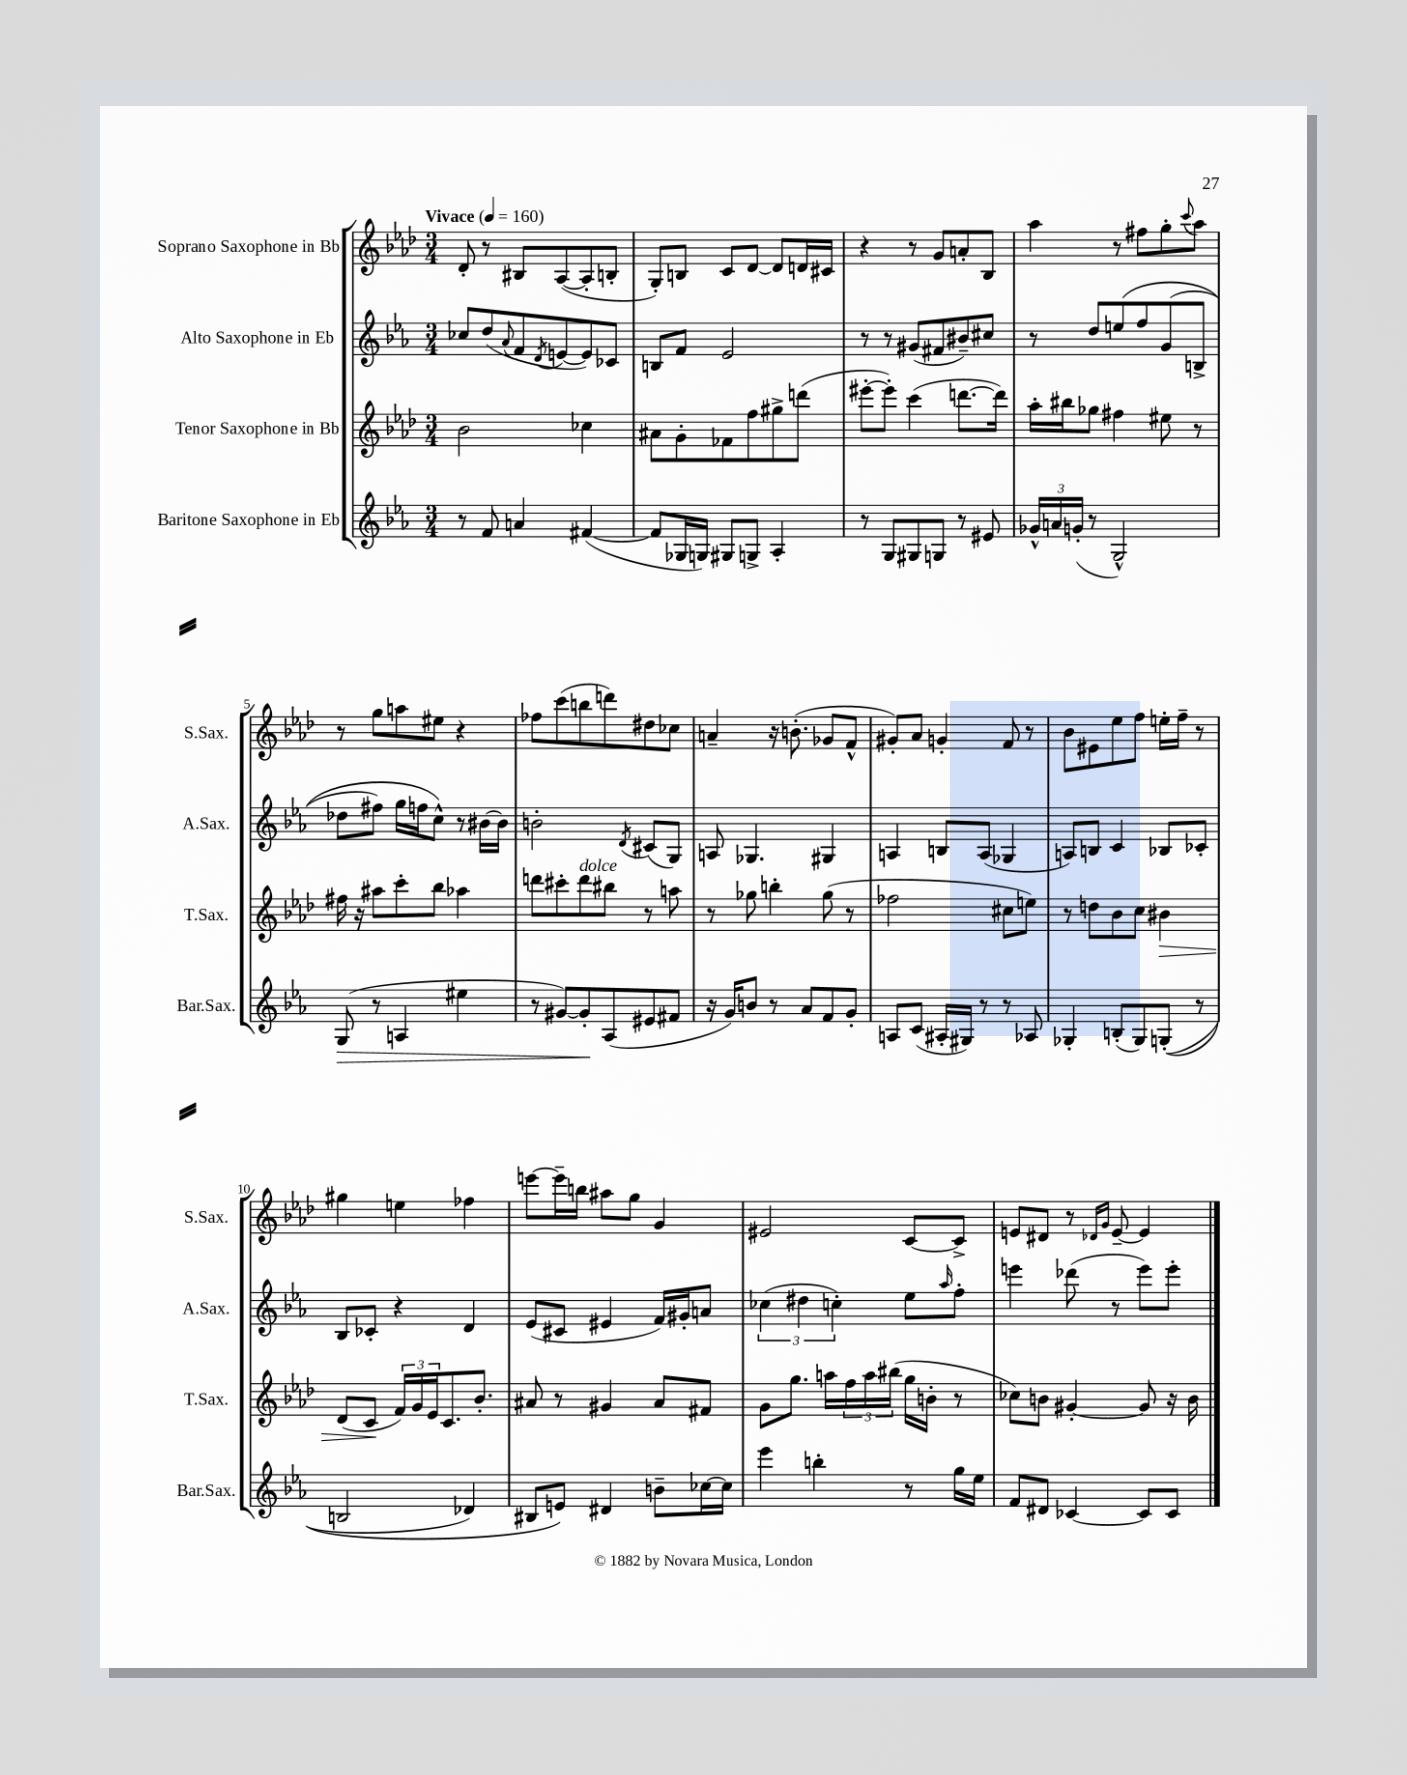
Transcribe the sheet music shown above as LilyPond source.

<<
\new StaffGroup <<
\new Staff = "s0" \with { instrumentName = "Soprano Saxophone in Bb" shortInstrumentName = "S.Sax." } {
    \clef treble \key aes \major \numericTimeSignature \time 3/4 \tempo "Vivace" 4 = 160
    des'8-. r8 bis8 aes8~( aes8-. b8-. |
    g8-.) b8 c'8 des'8~ des'8 d'16 cis'16 |
    r4 r8 g'8 a'8-. bes8 |
    aes''4 r8 fis''8 g''8-. \appoggiatura { c'''8 } aes''8 |
    r8 g''8 a''8 eis''8 r4 |
    fes''8 c'''8( b''8 d'''8) dis''8 ces''8 |
    a'4-- r16 b'8.-.( ges'8 f'8-^ |
    gis'8-.) aes'8 g'4-. f'8 r8 |
    bes'8 eis'8 ees''8 f''8 e''16-. f''16-- r8 |
    gis''4 e''4 fes''4 |
    e'''8~ e'''16-- b''16 ais''8 g''8 g'4 |
    eis'2 c'8~ c'8-> |
    e'8 dis'8 r8 \grace { des'16 g'16 } e'8~-- e'4 \bar "|." |
}
\new Staff = "s1" \with { instrumentName = "Alto Saxophone in Eb" shortInstrumentName = "A.Sax." } {
    \clef treble \key ees \major \numericTimeSignature \time 3/4
    ces''8 d''8( \appoggiatura { aes'8 } f'8 \acciaccatura { d'8 } e'8~ e'8) ces'8 |
    b8 f'8 ees'2 |
    r8 r8 gis'8( fis'8 bis'8--) cis''8 |
    r8 d''8 e''8\( f''8 g'8( b8-> |
    des''8 fis''8) g''16 f''16 c''8-^\) r8 bis'16~ bis'16 |
    b'2-. \acciaccatura { d'8 } cis'8( g8) |
    a8 ges4. gis4 |
    a4 b8 a8( ges4 |
    a8) b8 c'4 bes8 ces'8-. |
    bes8 ces'8-. r4 d'4 |
    ees'8( cis'8 eis'4 f'16) gis'16-. a'8 |
    \tuplet 3/2 { ces''4( dis''4 c''4-.) } ees''8 \grace { aes''16 } f''8-. |
    e'''4 des'''8( r8 e'''8) e'''8-. \bar "|." |
}
\new Staff = "s2" \with { instrumentName = "Tenor Saxophone in Bb" shortInstrumentName = "T.Sax." } {
    \clef treble \key aes \major \numericTimeSignature \time 3/4
    bes'2 ces''4 |
    ais'8 g'8-. fes'8 f''8 gis''8-> d'''8( |
    eis'''8~-. eis'''8-.) c'''4( d'''8.~ d'''16) |
    aes''16-. bis''16 ges''8 fis''4 eis''8 r8 |
    fis''16 r16 ais''8 c'''8-. bes''8 aes''4 |
    d'''8 cis'''8-. d'''8^\markup { \italic "dolce" } bis''8 r8 a''8 |
    r8 ges''8 b''4-. ges''8( r8 |
    fes''2 cis''8 e''8) |
    r8 d''8 bes'8 c''8 bis'4\> |
    des'8( c'8\! \tuplet 3/2 { f'16) g'16 ees'16 } c'8. bes'8.-. |
    ais'8 r8 gis'4 ais'8 fis'8 |
    g'8 g''8. a''16 \tuplet 3/2 { f''16 a''16 bis''16( } g''16 b'16-. r8 |
    ces''8) b'8 gis'4~-. gis'8 r16 b'16 \bar "|." |
}
\new Staff = "s3" \with { instrumentName = "Baritone Saxophone in Eb" shortInstrumentName = "Bar.Sax." } {
    \clef treble \key ees \major \numericTimeSignature \time 3/4
    r8 f'8 a'4 fis'4~( |
    fis'8 ges16 g16) gis8 g8-> aes4-. |
    r8 g8 gis8 g8 r8 eis'8 |
    \tuplet 3/2 { ges'16-^ a'16 g'16-.( } r8 g2-^) |
    g8\>( r8 a4 eis''4 |
    r8 gis'8~) gis'8-.\! aes8( eis'8 fis'8 |
    r16 g'16) b'8 r8 aes'8 f'8 g'8-. |
    a8 c'8( ais16-. gis16) r8 r8 aes8 |
    ges4-. b8-.( ges8) g8-.(\( r8 |
    b2 des'4) |
    bis8 e'8\) dis'4 b'8-- ces''16~ ces''16 |
    ees'''4 b''4-. r8 g''16 ees''16 |
    f'8 dis'8 ces'4~ ces'8 ces'8 \bar "|." |
}
>>
>>
